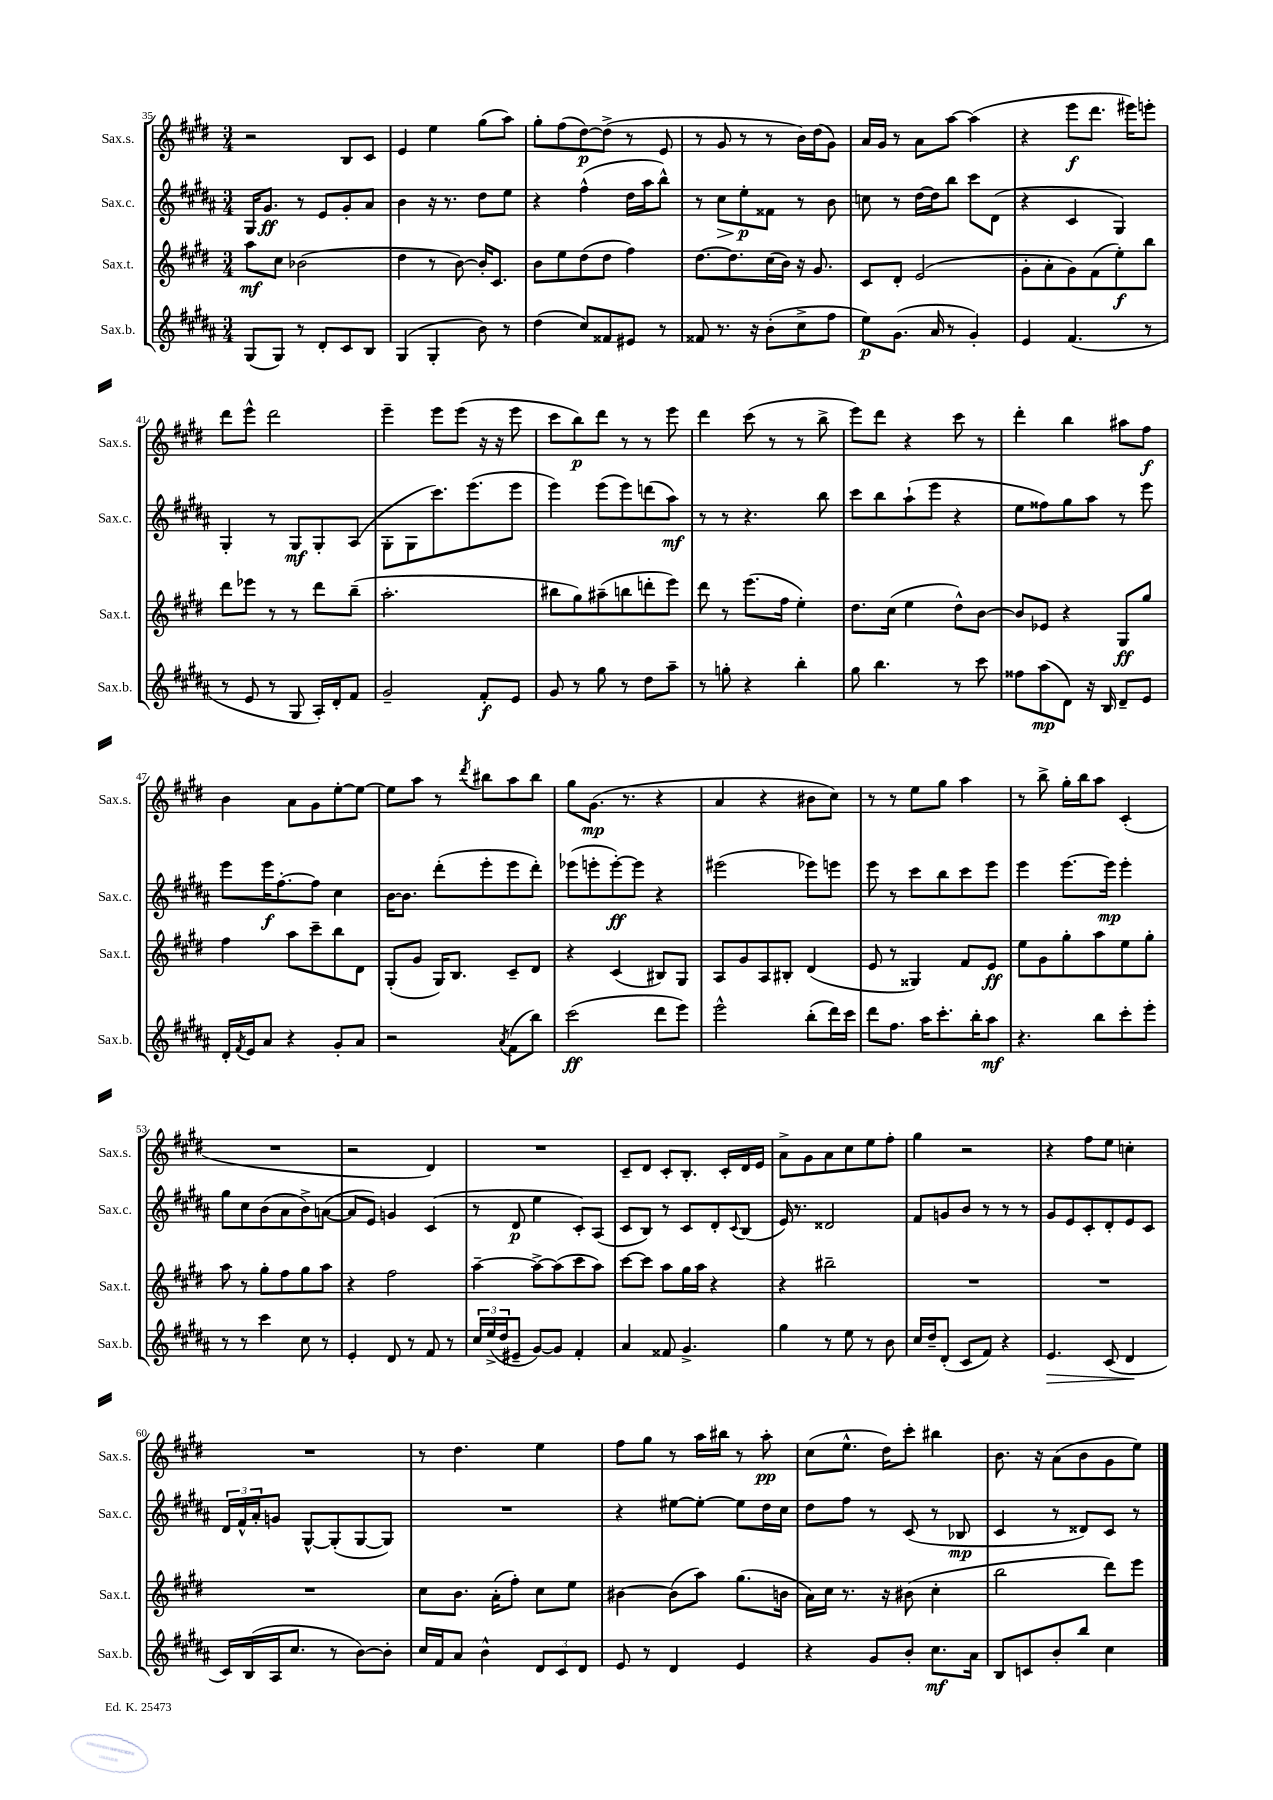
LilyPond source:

<<
\new StaffGroup <<
\new Staff = "s0" \with { instrumentName = "Sax.s." shortInstrumentName = "Sax.s." } {
    \clef treble \key e \major \numericTimeSignature \time 3/4
    r2 b8 cis'8 |
    e'4 e''4 gis''8( a''8) |
    gis''8-. fis''8( dis''8~\p) dis''8->( r8 e'8 |
    r8 gis'8 r8 r8 b'16) dis''16( gis'8) |
    a'16 gis'16 r8 a'8 a''8~ a''4( |
    r4 e'''8\f dis'''8. eis'''16) e'''8-. |
    dis'''8 e'''8-^ dis'''2 |
    e'''4-- e'''8 e'''8( r16 r16 e'''8 |
    cis'''8 b''8\p) dis'''8 r8 r8 e'''8 |
    dis'''4 cis'''8( r8 r8 b''8-> |
    e'''8) dis'''8 r4 cis'''8 r8 |
    dis'''4-. b''4 ais''8 fis''8\f |
    b'4 a'8 gis'8 e''8~-. e''8~ |
    e''8 a''8 r8 \acciaccatura { dis'''8 } bis''8 a''8 bis''8 |
    gis''8 gis'8.\mp( r8. r4 |
    a'4 r4 bis'8 cis''8) |
    r8 r8 e''8 gis''8 a''4 |
    r8 b''8-> gis''16-. b''16 a''8 cis'4-.( |
    R2. |
    r2 dis'4) |
    R2. |
    cis'8-- dis'8 cis'8-. b8.-. cis'16-. dis'16 e'16 |
    a'8-> gis'8 a'8 cis''8 e''8 fis''8-. |
    gis''4 r2 |
    r4 fis''8 e''8 c''4-. |
    R2. |
    r8 dis''4. e''4 |
    fis''8 gis''8 r8 a''16 bis''16 r8 a''8-.\pp |
    cis''8( e''8.-^ dis''16) cis'''8-. bis''4 |
    b'8. r16 a'8( b'8 gis'8 e''8) \bar "|." |
}
\new Staff = "s1" \with { instrumentName = "Sax.c." shortInstrumentName = "Sax.c." } {
    \clef treble \key b \major \numericTimeSignature \time 3/4
    gis16 gis'8.\ff r8 e'8 gis'8-. ais'8 |
    b'4 r16 r8. dis''8 e''8 |
    r4 fis''4-^( dis''16 ais''16 b''8-^) |
    r8 cis''8\> e''8-.\p\! fisis'8 r8 b'8 |
    c''8 r8 dis''16~ dis''16 b''8 cis'''8 dis'8( |
    r4 cis'4 gis4) |
    gis4-. r8 gis8\mf gis8-. ais8( |
    gis8-. gis8 cis'''8.) e'''8.( e'''8 |
    e'''4) e'''8( e'''8) d'''8( ais''8\mf) |
    r8 r8 r4. b''8 |
    cis'''8 b''8 ais''8-!( e'''8 r4 |
    e''8 fisis''8) gis''8 ais''8 r8 e'''8 |
    e'''8 e'''16\f fis''8.~-. fis''8 cis''4 |
    b'16~ b'8. dis'''8-.( e'''8-. e'''8 dis'''8-.) |
    ees'''8( e'''8-. e'''8~-.\ff) e'''8 r4 |
    eis'''2( ees'''8) e'''8 |
    e'''8 r8 cis'''8 b''8 cis'''8 e'''8 |
    e'''4 e'''8.~ e'''16\mp e'''4-. |
    gis''8 cis''8 b'8( ais'8 b'8->) a'8~( |
    a'8 e'8) g'4 cis'4( |
    r8 dis'8\p e''4 cis'8-.) ais8( |
    cis'8 b8) r8 cis'8 dis'8-. \appoggiatura { cis'8 } b8( |
    e'16) r8. disis'2 |
    fis'8 g'8 b'8 r8 r8 r8 |
    gis'8 e'8 cis'8-. dis'8-. e'8 cis'8 |
    \tuplet 3/2 { dis'16 fis'16-^ ais'16-. } g'8 gis8~-^ gis8-.( gis8~ gis8) |
    R2. |
    r4 eis''8~ eis''8~-. eis''8 dis''16 cis''16 |
    dis''8 fis''8 r8 cis'8( r8 bes8\mp |
    cis'4 r8 disis'8) cis'8 r8 \bar "|." |
}
\new Staff = "s2" \with { instrumentName = "Sax.t." shortInstrumentName = "Sax.t." } {
    \clef treble \key e \major \numericTimeSignature \time 3/4
    a''8\mf cis''8 bes'2( |
    dis''4 r8 b'8~) b'16-. cis'8. |
    b'8 e''8 dis''8( dis''8 fis''4) |
    dis''8.~ dis''8. cis''16( b'16) r16 gis'8. |
    cis'8 dis'8-. e'2( |
    gis'8-. a'8-. gis'8) fis'8( e''8-.\f) b''8 |
    dis'''8 ees'''8 r8 r8 dis'''8 b''8--( |
    a''2.-. |
    bis''8 gis''8) ais''8--( b''8 d'''8-. e'''8) |
    dis'''8 r8 e'''8.( fis''16 e''4-.) |
    dis''8. cis''16( e''4 dis''8-^) b'8~ |
    b'8 ees'8 r4 gis8\ff gis''8 |
    fis''4 a''8 cis'''8-- b''8 dis'8 |
    gis8-.( gis'8 gis16) b8. cis'8-- dis'8 |
    r4 cis'4( bis8) gis8 |
    a8 gis'8 a8 bis8-. dis'4( |
    e'8 r8 gisis4) fis'8 e'8\ff |
    e''8 gis'8 gis''8-. a''8 e''8 gis''8-. |
    a''8 r8 gis''8-. fis''8 gis''8 a''8 |
    r4 fis''2 |
    a''4~-- a''8~-> a''8( cis'''8 a''8) |
    cis'''8~ cis'''8 a''8 gis''16 a''16 r4 |
    r4 bis''2-- |
    R2. |
    R2. |
    R2. |
    cis''8 b'8. a'16-.( fis''8-.) cis''8 e''8 |
    bis'4~ bis'8( a''8) gis''8.( b'16 |
    a'16) cis''16 r8. r16 bis'8( cis''4-. |
    b''2 dis'''8) e'''8 \bar "|." |
}
\new Staff = "s3" \with { instrumentName = "Sax.b." shortInstrumentName = "Sax.b." } {
    \clef treble \key b \major \numericTimeSignature \time 3/4
    gis8( gis8) r8 dis'8-. cis'8 b8 |
    gis4( gis4-. b'8) r8 |
    dis''4( cis''8) fisis'8 eis'8 r8 |
    fisis'8 r8. r16 b'8-.( cis''8-> fis''8 |
    e''8\p) gis'8.( ais'16 r8 gis'4-.) |
    e'4 fis'4.( r8 |
    r8 e'8 r8 gis8 ais16-.) dis'16-. fis'8 |
    gis'2-- fis'8-.\f e'8 |
    gis'8 r8 gis''8 r8 dis''8 ais''8-- |
    r8 g''8-. r4 b''4-. |
    gis''8 b''4. r8 cis'''8 |
    fisis''8 ais''8\mp( dis'8) r16 b16 dis'8-- e'8 |
    dis'16-. \acciaccatura { fis'8 } e'16 ais'8 r4 gis'8-. ais'8 |
    r2 \acciaccatura { ais'8 } fis'8( b''8) |
    cis'''2\ff( dis'''8 e'''8) |
    e'''2-^ b''8-.( dis'''16) cis'''16 |
    dis'''8 fis''8. ais''16 cis'''8.-. b''16-. ais''8\mf |
    r4. b''8 cis'''8-. e'''8-. |
    r8 r8 cis'''4 cis''8 r8 |
    e'4-. dis'8 r8 fis'8 r8 |
    \tuplet 3/2 { cis''16 e''16->( dis''16 } eis'8-- gis'8~) gis'8 fis'4-. |
    ais'4 fisis'8 gis'4.-> |
    gis''4 r8 e''8 r8 b'8 |
    cis''16 dis''16-- dis'8-.( cis'8 fis'8) r4 |
    e'4.\> cis'8( dis'4\! |
    cis'16) b16( ais16 cis''8. r8 b'8~) b'8-. |
    cis''16 fis'16 ais'8 b'4-^ \tuplet 3/2 { dis'8 cis'8 dis'8 } |
    e'8 r8 dis'4 e'4 |
    r4 gis'8 b'8-. cis''8.\mf ais'16 |
    b8 c'8 b'8-. b''8 cis''4 \bar "|." |
}
>>
>>
\layout { \context { \Score currentBarNumber = #35 } }
